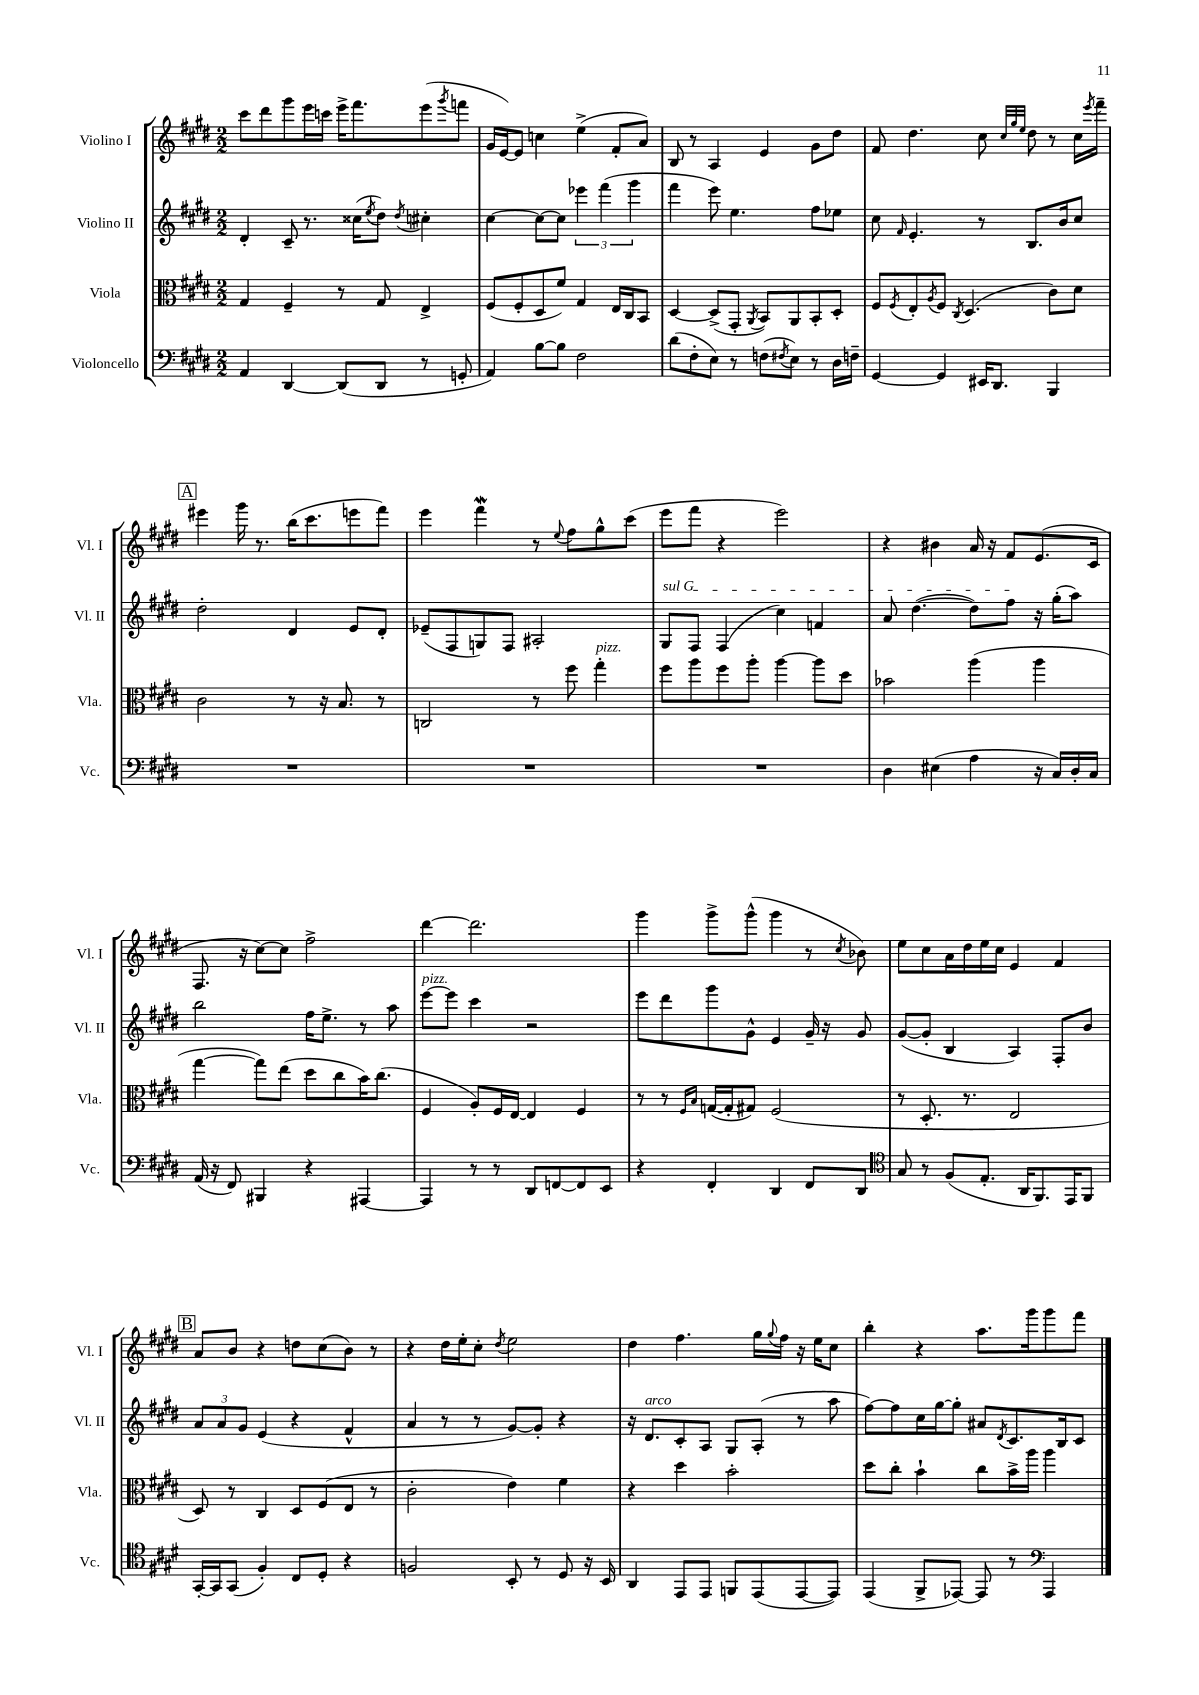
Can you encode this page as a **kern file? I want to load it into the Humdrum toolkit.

**kern	**kern	**kern	**kern
*staff4	*staff3	*staff2	*staff1
*clefF4	*clefC3	*clefG2	*clefG2
*k[f#c#g#d#]	*k[f#c#g#d#]	*k[f#c#g#d#]	*k[f#c#g#d#]
*M2/2	*M2/2	*M2/2	*M2/2
4AA	4G#	4d#'	8ccc#
.	.	.	8ddd#
[4DD#	4F#~	8c#~	8ggg#
.	.	8.r	16eee
.	.	.	16ccc
(8DD#]	8r	.	16eee^
.	.	(16cc##	8.fff#
.	.	8qee	.
8DD#	8G#	8dd#)	.
.	.	8qdd#	.
8r	4E^	4cc#'	(8eee
.	.	.	8qggg#
8GG'	.	.	8fff
=	=	=	=
4AA)	(8F#	[4cc#	16g#
.	.	.	[16e)
.	8F#'	.	8e]
[8B	8D#	8cc#_	4cc
8B]	8f#)	8cc#]	.
2F#	4G#	6eee-	(4ee^
.	.	(6fff#	.
.	16E	.	8f#'
.	16C#	.	.
.	.	6ggg#	.
.	8BB	.	8a)
=	=	=	=
(8d#	[4D#	4fff#	8B
8F#'	.	.	8r
8E)	(8D#^]	8eee)	4A
8r	8GG#'	4.ee	.
.	8qAA	.	.
(8F	8BB)	.	4e
8qF#	.	.	.
8E)	8AA	.	.
8r	8BB'	8ff#	8g#
16D#	8D#'	8ee-	8dd#
16F~	.	.	.
=	=	=	=
[4GG#	8F#	8cc#	8f#
.	8qF#	16qqf#	.
.	8E'	4.e'	4.dd#
.	8qA	.	.
4GG#]	8F#	.	.
.	8qC#	.	.
.	(4.D#	.	.
16EE#	.	8r	8cc#
8.DD#	.	.	.
.	.	.	32qqcc#
.	.	.	32qqgg#
.	.	.	32qqee
.	.	8.B	8dd#
4BBB	8c#)	.	8r
.	.	16b	.
.	8d#	8cc#	16cc#
.	.	.	8qeee
.	.	.	16fff#~
=	=	=	=
1r	2c#	2dd#'	4eee#
.	.	.	16ggg#
.	.	.	8.r
.	8r	4d#	(16bb
.	.	.	8.ccc#
.	16r	.	.
.	8.B	.	.
.	.	8e	8eee
.	8r	8d#'	8fff#)
=	=	=	=
1r	2C	(8e-~	4eee
.	.	8F#	.
.	.	8G)	4fff#
.	.	8F#	.
.	8r	2A#'	8r
.	.	.	8qqee
.	8ff#	.	8ff#
.	4gg#'	.	8gg#^^
.	.	.	(8ccc#
=	=	=	=
1r	8ff#	8G#	8eee
.	8aa	8F#	8fff#
.	8ff#	(4F#	4r
.	8aa'	.	.
.	[4aa	4cc#)	2eee)
.	8aa]	4f	.
.	8dd#	.	.
=	=	=	=
4D#	2b-	8a	4r
.	.	([4.dd#	.
(4E#	.	.	4b#
4A	(4aa	8dd#])	16a
.	.	.	16r
.	.	8ff#	8f#
16r	4aa	16r	(8.e
16C#)	.	(16gg#'	.
16D#'	.	8aa)	.
16C#	.	.	16c#
=	=	=	=
(16AA	[4gg#	2bb	8.F#
16r	.	.	.
8FF#)	.	.	.
.	.	.	16r
4BBB#	8gg#])	.	[8cc#)
.	(8ee	.	8cc#]
4r	8dd#	16ff#	2ff#^
.	.	8.ee^	.
.	8cc#	.	.
[4AAA#	16b)	8r	.
.	(8.cc#	.	.
.	.	8aa	.
=	=	=	=
4AAA#]	4F#	[8eee	[4ddd#
.	.	8eee]	.
8r	8A')	4ccc#	2.ddd#]
8r	16F#	.	.
.	[16E	.	.
8DD#	4E]	2r	.
[8FF	.	.	.
8FF]	4F#	.	.
8EE	.	.	.
=	=	=	=
4r	8r	8eee	4ggg#
.	8r	8ddd#	.
.	16qqF#	.	.
.	16qqB	.	.
4FF#'	([16G	8ggg#	8ggg#^
.	16G']	.	.
.	8G#)	8g#^^	(8ggg#^^
4DD#	(2F#	4e	4ggg#
8FF#	.	16g#~	8r
.	.	16r	.
.	.	.	8qcc#
8DD#	.	8g#	8b-)
=	=	=	=
*clefC4	*	*	*
8G#	8r	([8g#	8ee
8r	8.D#'	8g#']	8cc#
(8F#	.	4B	16a
.	8.r	.	16dd#
8.E'	.	.	16ee
.	.	.	16cc#
.	2E	4A)	4e
16AA	.	.	.
8.FF#)	.	.	.
.	.	8F#'	4f#
16EE	.	.	.
8FF#	.	8b	.
=	=	=	=
[16GG#'	8D#)	12a	8a
16GG#]	.	.	.
.	.	12a	.
(8GG#	8r	.	8b
.	.	12g#	.
4F#')	4C#	(4e	4r
8C#	8D#	4r	8dd
8D#'	(8F#	.	(8cc#
4r	8E	4f#^^	8b)
.	8r	.	8r
=	=	=	=
2F	2c#'	4a	4r
.	.	8r	16dd#
.	.	.	16ee'
.	.	8r	8cc#'
.	.	.	8qdd#
8BB'	4e)	[8g#)	2ee
8r	.	8g#']	.
8D#	4f#	4r	.
16r	.	.	.
16BB	.	.	.
=	=	=	=
4AA	4r	16r	4dd#
.	.	8.d#	.
8EE	4dd#	8c#'	4.ff#
8EE	.	8A	.
8FF	2b'	8G#	.
(8EE	.	(8A'	16gg#
.	.	.	8qqgg#
.	.	.	16ff#
[8EE	.	8r	16r
.	.	.	16ee
8EE])	.	8aa	8cc#
=	=	=	=
(4EE	8dd#	[8ff#)	4bb'
.	8cc#'	8ff#]	.
8FF#^	4b`	16cc#	4r
.	.	[16gg#	.
[8EE-)	.	8gg#']	.
8EE-]	8cc#	8a#	8.aa
.	.	8qd#	.
8r	16b^	8.c#	.
.	16aa	.	16ggg#
*clefF4	*	*	*
4AAA	4aa	.	8ggg#
.	.	16B	.
.	.	8c#	8fff#
==	==	==	==
*-	*-	*-	*-
